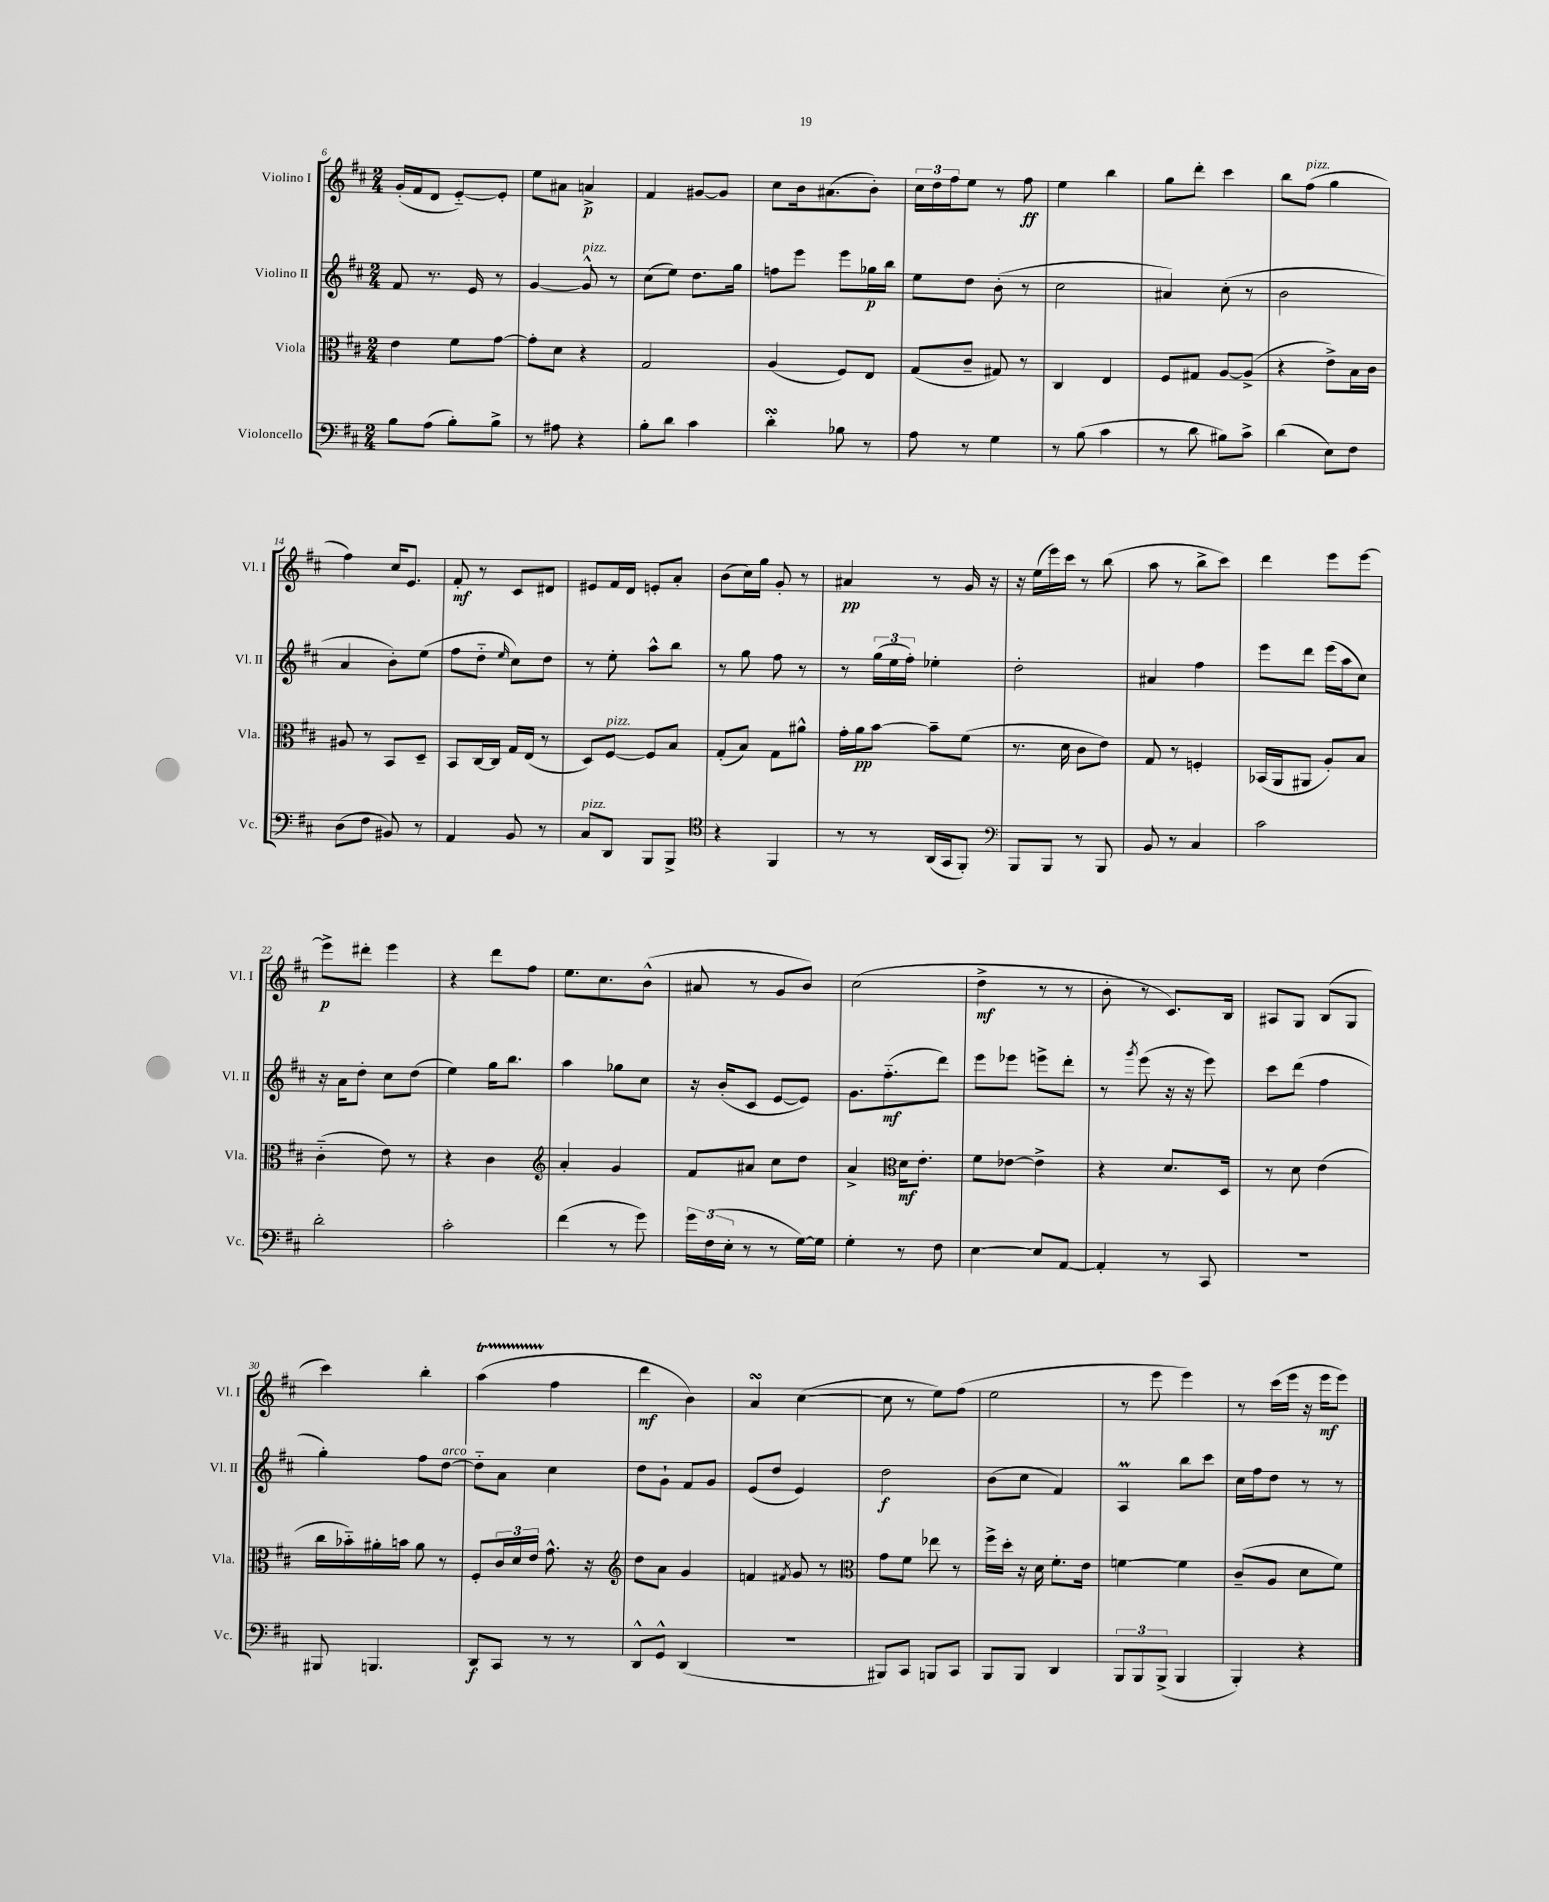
<<
\new StaffGroup <<
\new Staff = "s0" \with { instrumentName = "Violino I" shortInstrumentName = "Vl. I" } {
    \clef treble \key d \major \numericTimeSignature \time 2/4
    g'16-.( fis'16 d'8 e'8~-_) e'8-. |
    e''8 ais'8 a'4->\p |
    fis'4 gis'8~ gis'8 |
    cis''8 b'16 ais'8.( b'8-.) |
    \tuplet 3/2 { cis''16 d''16 fis''16 } e''8 r8 fis''8\ff |
    e''4 b''4 |
    g''8 d'''8-. cis'''4 |
    b''8 fis''8^\markup { \italic "pizz." }( g''4 |
    fis''4) cis''16 e'8. |
    fis'8-.\mf r8 cis'8 dis'8 |
    eis'8 fis'16 d'16 e'8-. a'8-. |
    b'8( cis''16) g''16 g'8-. r8 |
    ais'4\pp r8 g'16 r16 |
    r16 e''16( e'''16) cis'''16 r8 b''8( |
    a''8 r8 b''8-> cis'''8) |
    d'''4 e'''8 e'''8~ |
    e'''8->\p dis'''8-. e'''4 |
    r4 d'''8 fis''8 |
    e''8. cis''8. b'8-^( |
    ais'8 r8 g'8 b'8) |
    cis''2( |
    d''4->\mf r8 r8 |
    b'8-. r8 cis'8.) b16 |
    ais8 g8 b8( g8 |
    cis'''4) b''4-. |
    a''4\startTrillSpan( fis''4\stopTrillSpan |
    d'''4\mf b'4) |
    a'4\turn cis''4~( |
    cis''8 r8 e''8) fis''8( |
    e''2 |
    r8 e'''8 e'''4) |
    r8 cis'''16( e'''16 r16 e'''16\mf e'''8) \bar "|." |
}
\new Staff = "s1" \with { instrumentName = "Violino II" shortInstrumentName = "Vl. II" } {
    \clef treble \key d \major \numericTimeSignature \time 2/4
    fis'8 r8. e'16 r8 |
    g'4~ g'8-^^\markup { \italic "pizz." } r8 |
    cis''8( e''8) d''8. g''16 |
    f''8 e'''8 e'''8 ges''16\p b''16 |
    e''8 d''8 b'8-.( r8 |
    cis''2 |
    ais'4) cis''8-.( r8 |
    b'2 |
    a'4 b'8-.) e''8( |
    fis''8 d''8-_ \grace { e''16 } cis''8) d''8 |
    r8 e''8-. a''8-^ b''8 |
    r8 g''8 fis''8 r8 |
    r8 \tuplet 3/2 { g''16( e''16 fis''16-.) } ees''4-. |
    d''2-. |
    ais'4 fis''4 |
    e'''8 d'''8 e'''16( a''16 cis''8) |
    r16 a'16 d''8-. cis''8 d''8( |
    e''4) g''16 b''8. |
    a''4 ges''8 cis''8 |
    r16 b'16-.( cis'8 e'8~ e'8) |
    g'8. fis''8.-_\mf( d'''8) |
    e'''8 ees'''8 e'''8-> d'''8-. |
    r8 \acciaccatura { g'''8 } e'''8( r16 r16 e'''8) |
    cis'''8 d'''8( fis''4 |
    g''4-.) fis''8 d''8~^\markup { \italic "arco" } |
    d''8-_ a'8 cis''4 |
    d''8 g'8-! fis'8 g'8 |
    e'8( d''8 e'4) |
    d''2\f |
    b'8( cis''8 fis'4) |
    a4\prall b''8 cis'''8 |
    cis''16 fis''16 d''8 r8 r8 \bar "|." |
}
\new Staff = "s2" \with { instrumentName = "Viola" shortInstrumentName = "Vla." } {
    \clef alto \key d \major \numericTimeSignature \time 2/4
    e'4 fis'8 g'8~ |
    g'8-. d'8 r4 |
    g2 |
    a4( fis8) e8 |
    g8( cis'8-- gis8) r8 |
    cis4 e4 |
    fis8 gis8 a8~ a8->( |
    r4 e'8->) b16 cis'16 |
    ais8 r8 b,8 d8-- |
    b,8 cis16~ cis16 g16 e16( r8 |
    d8) fis8~^\markup { \italic "pizz." } fis8 b8 |
    g8-.( b8) g8 ais'8-^ |
    g'16-. a'16\pp b'8~ b'8-- fis'8( |
    r8. d'16 cis'8 e'8) |
    g8 r8 f4-. |
    bes,16( a,16 ais,8 a8-.) b8 |
    cis'4-_( e'8) r8 |
    r4 cis'4 |
    \clef treble a'4-. g'4 |
    fis'8 ais'8 cis''8 d''8 |
    a'4-> \clef alto d'16\mf e'8.-. |
    fis'8 ees'8~ ees'4-> |
    r4 d'8. d16 |
    r8 d'8 e'4( |
    cis''16 bes'16-_) ais'16-. b'16 ais'8 r8 |
    fis8-. \tuplet 3/2 { cis'16 d'16 e'16 } g'8.-^ r16 |
    \clef treble d''8 a'8 g'4 |
    f'4 \acciaccatura { fis'8 } g'8 r8 |
    \clef alto g'8 fis'8 ees''8 r8 |
    fis''16-> d''16-. r16 d'16 fis'8.-. e'16 |
    f'4~ f'4 |
    cis'8--( a8 d'8 fis'8) \bar "|." |
}
\new Staff = "s3" \with { instrumentName = "Violoncello" shortInstrumentName = "Vc." } {
    \clef bass \key d \major \numericTimeSignature \time 2/4
    b8 a8( b8-.) b8-> |
    r8 ais8 r4 |
    b8-. d'8 cis'4 |
    d'4-.\turn bes8 r8 |
    a8 r8 g4 |
    r8 b8( cis'4 |
    r8 d'8 bis8) cis'8-> |
    d'4( e8) fis8 |
    d8( fis8 bis,8) r8 |
    a,4 b,8 r8 |
    cis8^\markup { \italic "pizz." } d,8 b,,8 b,,8-> |
    \clef tenor r4 fis,4 |
    r8 r8 a,16( g,16 fis,8-.) |
    \clef bass b,,8 b,,8 r8 b,,8 |
    b,8 r8 cis4 |
    cis'2 |
    d'2-. |
    cis'2-. |
    fis'4( r8 g'8) |
    \tuplet 3/2 { g'16 fis16( e16-. } r8 r8 g16~) g16 |
    g4-. r8 fis8 |
    e4~ e8 a,8~ |
    a,4-. r8 cis,8 |
    R2 |
    bis,,8 b,,4. |
    d,8\f cis,8 r8 r8 |
    d,8-^ g,8-^ d,4( |
    R2 |
    bis,,8) cis,8 b,,8 cis,8 |
    b,,8 b,,8 d,4 |
    \tuplet 3/2 { b,,8 b,,8 b,,8->( } b,,4 |
    b,,4-.) r4 \bar "|." |
}
>>
>>
\layout { \context { \Score currentBarNumber = #6 } }
